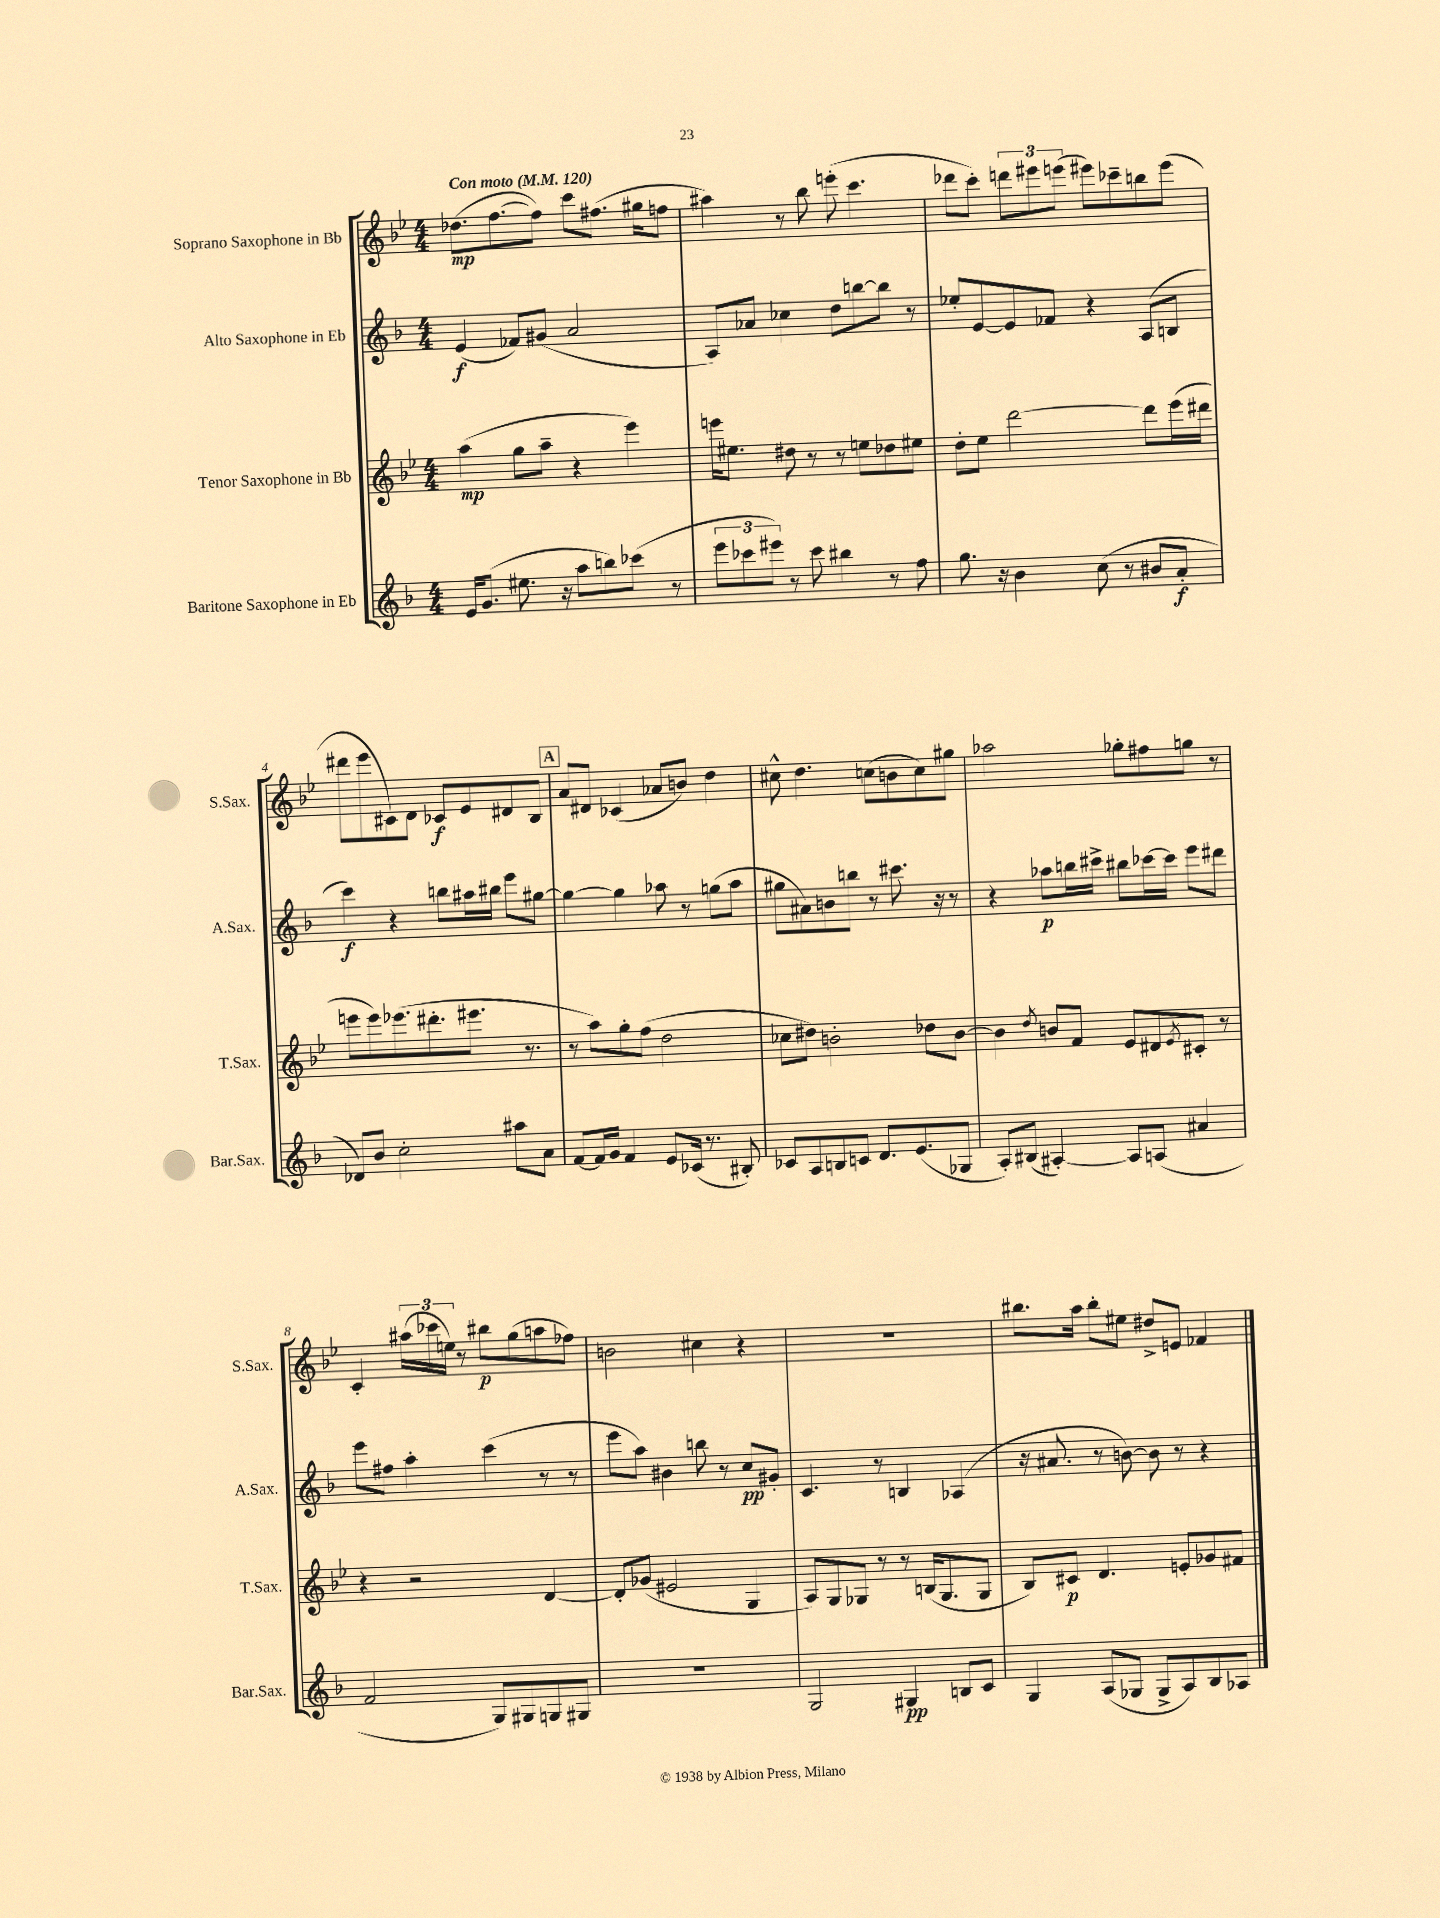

**kern	**dynam	**kern	**dynam	**kern	**dynam	**kern	**dynam
*part4	*part4	*part3	*part3	*part2	*part2	*part1	*part1
*staff4	*staff4	*staff3	*staff3	*staff2	*staff2	*staff1	*staff1
*I"Baritone Saxophone in Eb	*	*I"Tenor Saxophone in Bb	*	*I"Alto Saxophone in Eb	*	*I"Soprano Saxophone in Bb	*
*I'Bar.Sax.	*	*I'T.Sax.	*	*I'A.Sax.	*	*I'S.Sax.	*
*clefG2	*	*clefG2	*	*clefG2	*	*clefG2	*
*k[b-]	*	*k[b-e-]	*	*k[b-]	*	*k[b-e-]	*
*M4/4	*	*M4/4	*	*M4/4	*	*M4/4	*
*MM120	*	*MM120	*	*MM120	*	*MM120	*
=1	=1	=1	=1	=1	=1	=1	=1
!	!	!	!	!	!	!LO:TX:a:B:t=Con moto	!
16e/KL	.	(4aa\	mp	(4e/	f	(8.dd-X\L	mp
(8.g/J	.	.	.	.	.	.	.
.	.	.	.	.	.	[8.ff\	.
8.ee#X\	.	8gg\L	.	8f-X/L)	.	.	.
.	.	8aa~\J	.	(8g#X/J	.	8ff\J])	.
16r	.	.	.	.	.	.	.
8aa\L	.	4r	.	2a/	.	8ccc\L	.
8bbn\)	.	.	.	.	.	(8.ff#X\J	.
(8ccc-X\J	.	4eee-\)	.	.	.	.	.
.	.	.	.	.	.	16gg#X\KL	.
8r	.	.	.	.	.	8ffn\J	.
=2	=2	=2	=2	=2	=2	=2	=2
12eee\L	.	16eeen\KL	.	8A/L)	.	4aa#X\)	.
.	.	8.ee#X\J	.	.	.	.	.
12ccc-X\	.	.	.	.	.	.	.
.	.	.	.	8a-X/J	.	.	.
12eee#X\J)	.	.	.	.	.	.	.
8r	.	8dd#X\	.	4cc-X\	.	8r	.
8ccc-\	.	8r	.	.	.	8bb-\	.
4bb#X\	.	8r	.	8dd\L	.	(8eeen'\	.
.	.	8een\L	.	[8bbn\	.	4.ccc\	.
8r	.	8dd-X\	.	8bb\J]	.	.	.
8ff\	.	8ee#X\J	.	8r	.	.	.
=3	=3	=3	=3	=3	=3	=3	=3
8.gg\	.	8dd'\L	.	8ee-X'/L	.	8ddd-X\L	.
.	.	8ee-\J	.	[8e/	.	8ccc'\J)	.
16r	.	.	.	.	.	.	.
4b-\	.	[2ddd\	.	8e/]	.	12dddn\L	.
.	.	.	.	.	.	12eee#X\	.
.	.	.	.	8f-X/J	.	.	.
.	.	.	.	.	.	(12eeen\J	.
(8cc\	.	.	.	4r	.	8eee#X\L)	.
8r	.	.	.	.	.	8ccc-X~\	.
8b#X/L	.	8ddd\L]	.	(8A/L	.	8bbn\	.
8a'/J	f	(16eee-\L	.	8Bn/J	.	(8eee#\J	.
.	.	16ddd#X\JJ	.	.	.	.	.
!!LO:LB:g=z
=4	=4	=4	=4	=4	=4	=4	=4
8d-X/L)	.	8eeen\L	.	4ccc\)	f	8ddd#X\L	.
8b-/J	.	8eee\)	.	.	.	8eee-\	.
2cc'\	.	(8.eee-X\	.	4r	.	8c#X\)	.
.	.	.	.	.	.	8d\J	.
.	.	8.ddd#X'\	.	.	.	.	.
.	.	.	.	8bbn\L	.	8c-X/L	f
.	.	8.eee#X\J	.	16aa#X\L	.	8e-/	.
.	.	.	.	16bb#X\JJ	.	.	.
8aa#X\L	.	.	.	8eee\L	.	8d#X/	.
.	.	8.r	.	.	.	.	.
8a\J	.	.	.	[8gg#X\J	.	8B-/J	.
!!LO:REH:place=s1:t=A
=5	=5	=5	=5	=5	=5	=5	=5
[8f/L	.	8r	.	4gg#\_	.	8a/L	.
16f/L]	.	8aa\L)	.	.	.	8d#X/J	.
16g/JJ	.	.	.	.	.	.	.
4f/	.	8gg'\	.	4gg#\]	.	(4c-X/	.
.	.	(8ff\J	.	.	.	.	.
8e/L	.	2dd\	.	8aa-X\	.	8a-X/L	.
(16c-X/Jk	.	.	.	8r	.	8bn/J)	.
8.r	.	.	.	.	.	.	.
.	.	.	.	(8ggn\L	.	4dd\	.
8B#X'/)	.	.	.	8aa-\J	.	.	.
=6	=6	=6	=6	=6	=6	=6	=6
8c-X/L	.	8cc-X\L	.	8gg#X\L	.	8cc#X^^\	.
8A/	.	8dd#X\J)	.	8a#X\)	.	4.dd\	.
8Bn/	.	2bn'\	.	8bn\	.	.	.
8cn/J	.	.	.	8bbn\J	.	.	.
8.d/L	.	.	.	8r	.	(8ccn\L	.
.	.	.	.	8.ccc#X\	.	8bn\	.
(8.e/	.	.	.	.	.	.	.
.	.	8dd-X\L	.	.	.	8cc\)	.
.	.	.	.	16r	.	.	.
8G-X/J	.	[8b\J	.	8r	.	8gg#X\J	.
=7	=7	=7	=7	=7	=7	=7	=7
8A'/L)	.	4b\]	.	4r	.	2aa-X\	.
(8B#X/J	.	.	.	.	.	.	.
.	.	8qdd/	.	.	.	.	.
[4A#X'/)	.	8bn/L	.	8aa-X\L	p	.	.
.	.	8f/J	.	16bbn\L	.	.	.
.	.	.	.	16ccc#X^\JJ	.	.	.
8A#/L]	.	8e-/L	.	8bb#X\L	.	8gg-X'\L	.
(8An/J	.	8d#X/	.	[16ccc-X\L	.	8ff#X\	.
.	.	.	.	16ccc-\JJ]	.	.	.
.	.	8qe-/	.	.	.	.	.
4a#X/	.	8c#X'/J	.	8eee\L	.	8ggn\J	.
.	.	8r	.	8ddd#X\J	.	8r	.
!!LO:LB:g=z
=8	=8	=8	=8	=8	=8	=8	=8
2f/	.	4r	.	8eee\L	.	4c'/	.
.	.	.	.	8ff#X\J	.	.	.
.	.	2r	.	4aa'\	.	(24aa#X\LL	.
.	.	.	.	.	.	24ccc-X\	.
.	.	.	.	.	.	24een\JJ)	.
.	.	.	.	.	.	8r	.
8G/L)	.	.	.	(4ccc\	.	8bb#X\L	p
8G#X/	.	.	.	.	.	(8gg\	.
8Gn/	.	[4d/	.	8r	.	8aan\	.
8G#X/J	.	.	.	8r	.	8ff-X\J)	.
=9	=9	=9	=9	=9	=9	=9	=9
1r	.	8d'/L]	.	8eee\L	.	2bn\	.
.	.	(8g-X/J	.	8aa\J)	.	.	.
.	.	2e#X/	.	4b#X\	.	.	.
.	.	.	.	8bbn\	.	4cc#X\	.
.	.	.	.	8r	.	.	.
.	.	4G/	.	8cc/L	pp	4r	.
.	.	.	.	8g#X'/J	.	.	.
=10	=10	=10	=10	=10	=10	=10	=10
2G/	.	8A/L)	.	4.c/	.	1r	.
.	.	8G/	.	.	.	.	.
.	.	8G-X/J	.	.	.	.	.
.	.	8r	.	8r	.	.	.
4G#X/	pp	8r	.	4Bn/	.	.	.
.	.	(16Bn/KL	.	.	.	.	.
.	.	8.G-/	.	.	.	.	.
8Bn/L	.	.	.	(4A-X/	.	.	.
8c/J	.	8G-/J	.	.	.	.	.
=11	=11	=11	=11	=11	=11	=11	=11
4G/	.	8B-/L)	.	16r	.	8.bb#X\L	.
.	.	.	.	8.a#X/	.	.	.
.	.	8c#X/J	p	.	.	.	.
.	.	.	.	.	.	16aa\Jk	.
(8A/L	.	4.d/	.	8r	.	8bb#'\L	.
8G-X/J	.	.	.	[8bn\)	.	8ee#X\J	.
8G-^/L	.	.	.	8b\]	.	8dd#X^/L	.
8A/)	.	8en'/L	.	8r	.	8en/J	.
8B-/	.	8g-X/	.	4r	.	4f-X/	.
8A-X/J	.	8f#X/J	.	.	.	.	.
==	==	==	==	==	==	==	==
*-	*-	*-	*-	*-	*-	*-	*-
